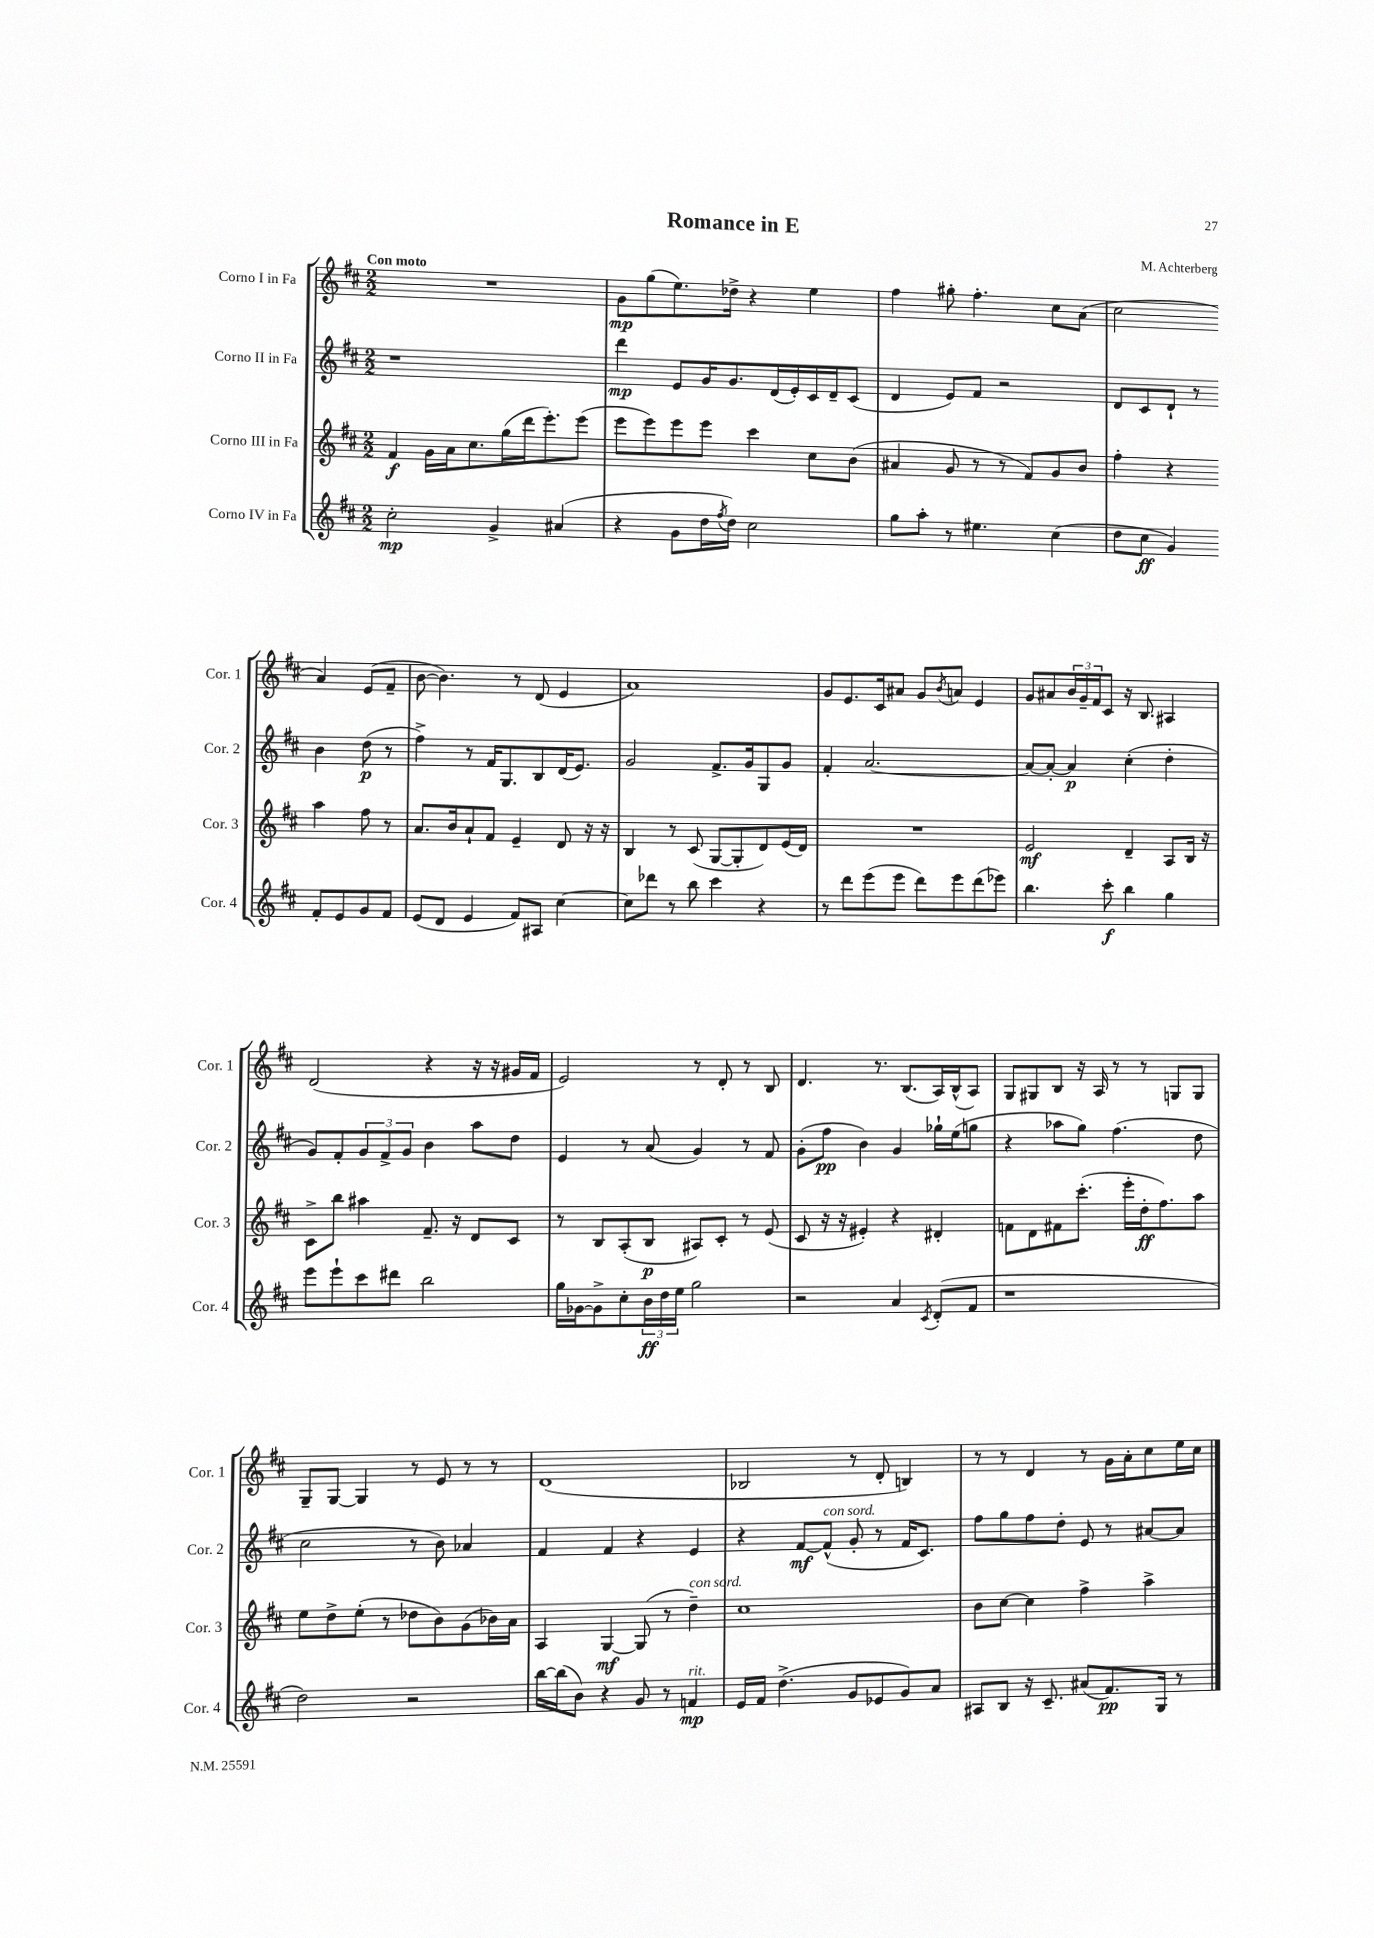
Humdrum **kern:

**kern	**kern	**kern	**kern
*staff4	*staff3	*staff2	*staff1
*clefG2	*clefG2	*clefG2	*clefG2
*k[f#c#]	*k[f#c#]	*k[f#c#]	*k[f#c#]
*M2/2	*M2/2	*M2/2	*M2/2
2cc#'\	4f#/	1r	1r
.	16g\LL	.	.
.	16a\J	.	.
.	8.cc#\	.	.
4g^/	.	.	.
.	(16gg\L	.	.
.	16ddd\J	.	.
.	8.eee'\)	.	.
(4a#/	.	.	.
.	(8eee\J	.	.
=	=	=	=
4r	8eee\L	4ddd\	8g\L
.	8eee\)	.	(8gg\
8g\L	8eee\	8e/L	8.ee\)
16dd\L	8eee\J	16g/K	.
8qff#/	.	.	.
16dd\JJ)	.	8.g/	16dd-^\Jk
2cc#\	4ccc#\	.	4r
.	.	(16d/L	.
.	.	16e'/)	.
.	8cc#\L	16c#/	4ee\
.	.	16d~/J	.
.	(8b\J	(8c#/J	.
=	=	=	=
8gg\L	4a#/	4d/	4ff#\
8aa'\J	.	.	.
8r	8g/	8e/L)	8gg#'\
4.ee#\	8r	8f#/J	4.ff#'\
.	8r	2r	.
.	8f#/L)	.	.
(4cc#\	8g/	.	8cc#\L
.	8b/J	.	(8a\J
=	=	=	=
8dd\L	4ff#'\	8d/L	2cc#\
8cc#\J	.	8c#/	.
4g/)	4r	8d`/J	.
.	.	8r	.
8f#'/L	4aa\	4b\	4a/)
8e/	.	.	.
8g/	8ff#\	(8dd\	(8e/L
8f#/J	8r	8r	8f#~/J
=	=	=	=
(8e/L	8.a/L	4ff#^\)	[8b\
8d/J	.	.	4.b\])
.	16b/k	.	.
4e/	8a`/	8r	.
.	8f#/J	16f#/LK	.
.	.	8.G/	.
8f#/L)	4e~/	.	8r
8A#/J	.	8B/	(8d/
[4cc#\	8d/	(16d/K	4e/
.	.	8.e/J)	.
.	16r	.	.
.	16r	.	.
=	=	=	=
8cc#\]L	4B/	2g/	1a)
8ddd-\J	.	.	.
8r	8r	.	.
8bb\	(8c#/	.	.
4ccc#\	[8G/L	8.f#^/L	.
.	8G'/]	.	.
.	.	16g/k	.
4r	8d/)	8G/	.
.	(16e/L	8g/J	.
.	16d/JJ)	.	.
=	=	=	=
8r	1r	4f#'/	8g/L
8ddd\L	.	.	8.e/
(8eee\	.	[2.a/	.
.	.	.	16c#/k
8eee\J	.	.	8a#/J
8ddd\L)	.	.	8g/L
.	.	.	8qb/
8eee\	.	.	8a/J
(8ddd\	.	.	4e/
8eee-\J)	.	.	.
=	=	=	=
4.bb\	2e/	8a/_L	8g/L
.	.	8a'/_J	8a#/
.	.	4a/]	24b/L
.	.	.	24g~/
.	.	.	24f#/J
8ccc#'\	.	.	8c#/J
4bb\	4d~/	(4cc#'\	16r
.	.	.	8.B/
4gg\	8A/L	4dd'\	4A#/
.	16B/Jk	.	.
.	16r	.	.
=	=	=	=
8eee\L	8c#^\L	8g/L)	(2d/
8eee`\	8bb\J	8f#'/	.
8ccc#\	4aa#\	12g/	.
.	.	12f#^/	.
8ddd#\J	.	.	.
.	.	12g/J	.
2bb\	8.f#~/	4b\	4r
.	16r	.	.
.	8d/L	8aa\L	16r
.	.	.	16r
.	8c#/J	8dd\J	16g#/LL
.	.	.	16f#/JJ
=	=	=	=
16gg\LL	8r	4e/	2e/)
[16g-\J	.	.	.
8g-^\]	8B/L	.	.
8cc#'\	(8A'/	8r	.
24b\L	8B/J	(8a/	.
24dd\	.	.	.
24ee\JJ	.	.	.
2gg\	8A#/L)	4g/)	8r
.	8c#'/J	.	8d'/
.	8r	8r	8r
.	(8e/	8f#/	8B/
=	=	=	=
2r	8c#/	(8g'\L	4.d/
.	16r	8ff#\J	.
.	16r	.	.
.	4e#'/)	4b\)	.
.	.	.	8.r
4a/	4r	4g/	.
.	.	.	(8.B/L
8qc#/	.	.	.
(8d'/L	4d#'/	16gg-`\LL	16A/L)
.	.	(16ee\J	(16B^^/J
8f#/J	.	8gg\J	8A/J)
=	=	=	=
1r	8f\L	4r	8G/L
.	8d\	.	8G#/
.	8f#\	8aa-\L	8B/J
.	(8.ccc#'\J	8gg\J)	16r
.	.	.	16A/
.	.	(4.ff#\	8r
.	16eee'\LL	.	.
.	16dd'\J	.	8r
.	8.ff#\)	.	.
.	.	.	8G/L
.	8aa\J	8dd\	8G/J
=	=	=	=
2dd\)	8ee\L	2cc#\	8G~/L
.	8dd^\	.	[8G/J
.	(8ee'\J	.	4G/]
.	8r	.	.
2r	8dd-\L	8r	8r
.	8b\)	8b\)	8e/
.	(8g\	4a-/	8r
.	16b-\L)	.	8r
.	16a\JJ	.	.
=	=	=	=
[16bb\LL	4A/	4f#/	(1d
(16bb\]J	.	.	.
8b\J)	.	.	.
4r	[4G/	4f#/	.
8g/	(8G/]	4r	.
8r	8r	.	.
4f/	4dd~\)	4e/	.
=	=	=	=
16e/LL	1cc#	4r	2B-/
16f#/JJ	.	.	.
(4.dd^\	.	.	.
.	.	[8f#/L	.
.	.	(8f#^^/]J	.
8g/L	.	8g'/	8r
8e-/	.	8r	8d'/
8g/)	.	16f#/LK	4B/)
.	.	8.c#/J)	.
8a/J	.	.	.
=	=	=	=
8A#/L	8b\L	8ff#\L	8r
8B/J	[8cc#\J	8gg\	8r
16r	4cc#\]	8ff#\	4d/
8.c#~/	.	.	.
.	.	8dd'\J	.
(8a#/L	4ff#^\	8e/	8r
8.f#/)	.	8r	16g\LL
.	.	.	16a'\J
.	4aa^\	[8a#/L	8cc#\
16G/Jk	.	.	.
8r	.	8a#/]J	16ee\L
.	.	.	16cc#\JJ
==	==	==	==
*-	*-	*-	*-
